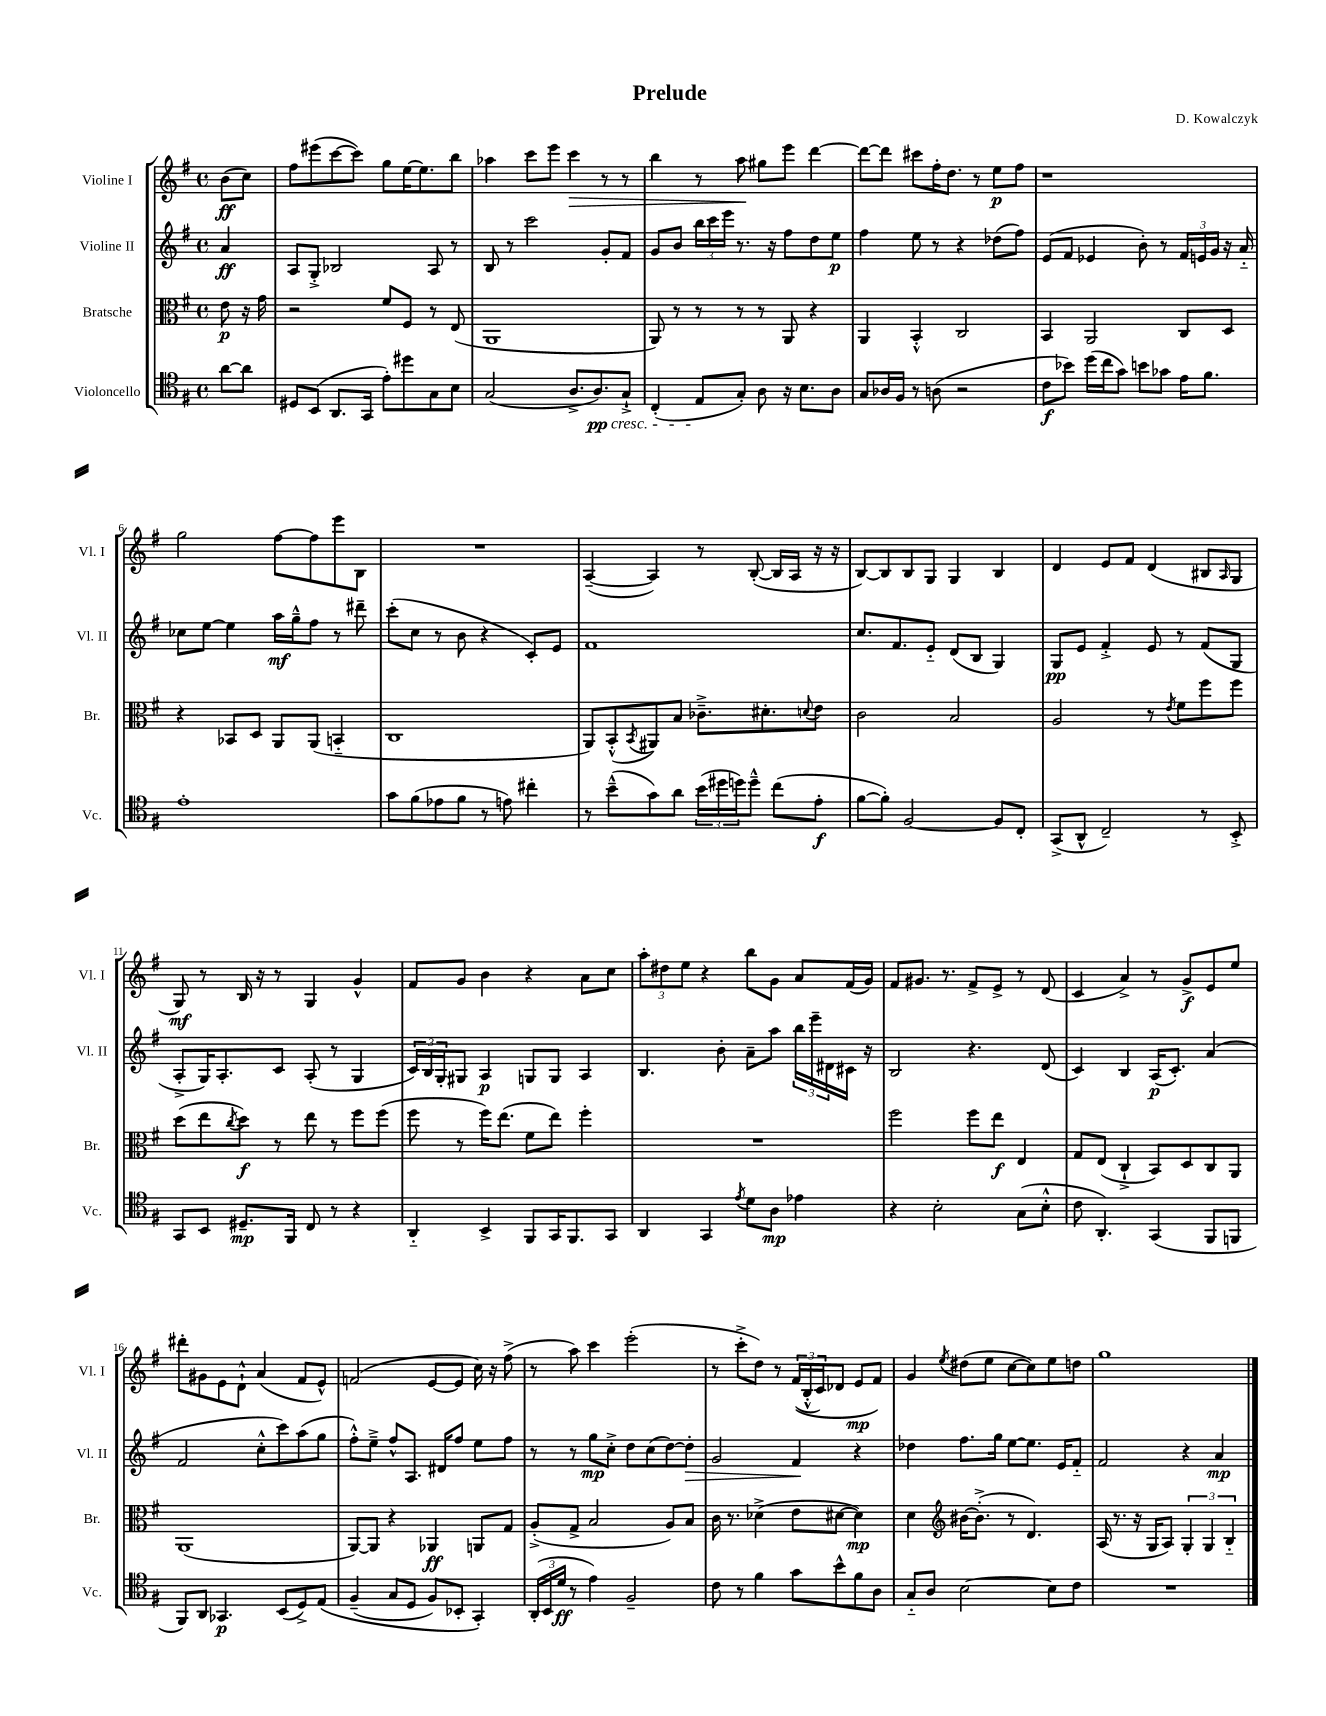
\header { title = "Prelude" composer = "D. Kowalczyk" }
<<
\new StaffGroup <<
\new Staff = "s0" \with { instrumentName = "Violine I" shortInstrumentName = "Vl. I" } {
    \clef treble \key g \major \defaultTimeSignature \time 4/4 \partial 4
    b'8\ff( c''8) |
    fis''8 eis'''8( c'''8~ c'''8) g''8 e''16~ e''8. b''8 |
    aes''4 c'''8 e'''8 c'''4\> r8 r8 |
    b''4 r8 a''8\! gis''8 e'''8 d'''4~ |
    d'''8~ d'''8 cis'''8 fis''16-. d''8. r8 e''8\p fis''8 |
    r1 |
    g''2 fis''8~ fis''8 e'''8 b8 |
    R1 |
    a4~--( a4) r8 b8~-.( b16 a16 r16 r16 |
    b8~) b8 b8 g8 g4 b4 |
    d'4 e'8 fis'8 d'4( bis8 \grace { a16 } g8 |
    g8\mf) r8 b16 r16 r8 g4 g'4-^ |
    fis'8 g'8 b'4 r4 a'8 c''8 |
    \tuplet 3/2 { a''8-. dis''8 e''8 } r4 b''8 g'8 a'8 fis'16( g'16) |
    fis'8 gis'8. r8. fis'8-> e'8-> r8 d'8( |
    c'4 a'4->) r8 g'8->\f e'8 e''8 |
    dis'''8-. gis'8 e'8 d'8-!-^ a'4( fis'8 e'8-^) |
    f'2( e'8~ e'8 c''16) r16 fis''8->( |
    r8 a''8) c'''4 e'''2-.( |
    r8 c'''8-.-> d''8) r8 \tuplet 3/2 { fis'16(\( b16-.-^ c'16) } des'8 e'8\mp fis'8\) |
    g'4 \acciaccatura { e''8 } dis''8( e''8 c''8~ c''8) e''8 d''8 |
    g''1 \bar "|." |
}
\new Staff = "s1" \with { instrumentName = "Violine II" shortInstrumentName = "Vl. II" } {
    \clef treble \key g \major \defaultTimeSignature \time 4/4 \partial 4
    a'4\ff |
    a8 g8-.-> bes2 a8 r8 |
    b8 r8 c'''2 g'8-. fis'8 |
    g'8 b'8 \tuplet 3/2 { b''16 c'''16 e'''16 } r8. r16 fis''8 d''8 e''8\p |
    fis''4 e''8 r8 r4 des''8( fis''8) |
    e'8( fis'8 ees'4 b'8-.) r8 \tuplet 3/2 { fis'16 e'16 g'16 } r16 a'16-_ |
    ces''8 e''8~ e''4 a''16\mf g''16---^ fis''8 r8 dis'''8-- |
    c'''8-.( c''8 r8 b'8 r4 c'8-.) e'8 |
    fis'1 |
    c''8. fis'8. e'8-_ d'8( b8 g4) |
    g8\pp e'8 fis'4-.-> e'8 r8 fis'8( g8 |
    a8-.-> g16) a8.-. c'8 a8-.( r8 g4 |
    \tuplet 3/2 { c'16) b16 g16-. } gis8 a4\p g8 g8 a4 |
    b4. b'8-. a'8-- a''8 \tuplet 3/2 { b''16 e'''16-- dis'16 } cis'16 r16 |
    b2 r4. d'8( |
    c'4) b4 a16\p( c'8.-.) a'4( |
    fis'2 c''8-.-^ c'''8) a''8( g''8 |
    fis''8-.-^) e''8---> fis''8-^ a8. dis'16 fis''8 e''8 fis''8 |
    r8 r8 g''8\mp c''8-.-> d''8 c''8( d''8~) d''8-.\> |
    g'2 fis'4\! r4 |
    des''4 fis''8. g''16 e''8~ e''8. e'16 fis'8-_ |
    fis'2 r4 a'4\mp \bar "|." |
}
\new Staff = "s2" \with { instrumentName = "Bratsche" shortInstrumentName = "Br." } {
    \clef alto \key g \major \defaultTimeSignature \time 4/4 \partial 4
    e'8\p r16 g'16 |
    r2 fis'8 fis8 r8 e8( |
    a,1 |
    a,8) r8 r8 r8 r8 a,8 r4 |
    a,4 b,4-.-^ c2 |
    b,4 a,2 c8 d8 |
    r4 bes,8 d8 a,8 a,8( b,4-_ |
    c1 |
    a,8) b,8-.-^( \acciaccatura { b,8 } ais,8) b8 ces'8.---> dis'8.-. \appoggiatura { d'8 } e'8 |
    c'2 b2 |
    a2 r8 \acciaccatura { e'8 } fis'8 fis''8 fis''8 |
    d''8( e''8 \acciaccatura { c''8 } d''8\f) r8 e''8 r8 fis''8 fis''8( |
    fis''8 r8 fis''16) e''8.( fis'8 e''8) fis''4-. |
    R1 |
    fis''2 fis''8 e''8\f e4 |
    g8 e8( c4-!-> b,8) d8 c8 a,8 |
    a,1( |
    a,8~) a,8 r4 aes,4\ff a,8 g8 |
    a8-.->( g8-> b2 a8) b8 |
    c'16 r8. des'4->( e'8 dis'8~ dis'4\mp) |
    d'4 \clef treble bis'16~ bis'8.-.->( r8 d'4.) |
    a16( r8. r16 g16 a8) \tuplet 3/2 { g4-. g4 b4-_ } \bar "|." |
}
\new Staff = "s3" \with { instrumentName = "Violoncello" shortInstrumentName = "Vc." } {
    \clef tenor \key g \major \defaultTimeSignature \time 4/4 \partial 4
    a'8~ a'8 |
    dis8 b,8( a,8. g,16 e'8-.) dis''8 g8 b8 |
    g2( a8.-> a8.\pp\cresc) g8-!-> |
    c4-.( e8\! g8-.) a8 r16 b8. a8 |
    g8 aes16 fis16 r8 a8( r2 |
    c'8\f bes'8) d''16( c''16 g'8) b'8 ges'8 e'16 fis'8. |
    e'1-. |
    g'8 fis'8( ees'8 fis'8 r8 e'8) cis''4-. |
    r8 b'8---^( g'8) a'8 \tuplet 3/2 { b'16( dis''16 d''16) } d''8---^ c''8( e'8-.\f |
    fis'8~ fis'8-.) fis2~ fis8 c8-. |
    g,8->( a,8-^ c2--) r8 b,8-.-> |
    g,8 b,8 dis8.--\mp fis,16 c8 r8 r4 |
    a,4-_ b,4-> fis,8 g,16 fis,8. g,8 |
    a,4 g,4 \acciaccatura { e'8 } d'8 a8\mp ees'4 |
    r4 b2-. g8( b8-.-^ |
    c'8 a,4.-.) g,4( fis,8 f,8 |
    fis,8) a,8 ges,4.\p b,8( d8->) e8\( |
    fis4--( g8 d8 fis8) bes,8-. g,4-.\) |
    \tuplet 3/2 { a,16-.( b,16 d'16\ff } r8 e'4) fis2-- |
    c'8 r8 fis'4 g'8 b'8-^ fis'8 a8 |
    g8-_ a8 b2~ b8 c'8 |
    R1 \bar "|." |
}
>>
>>
